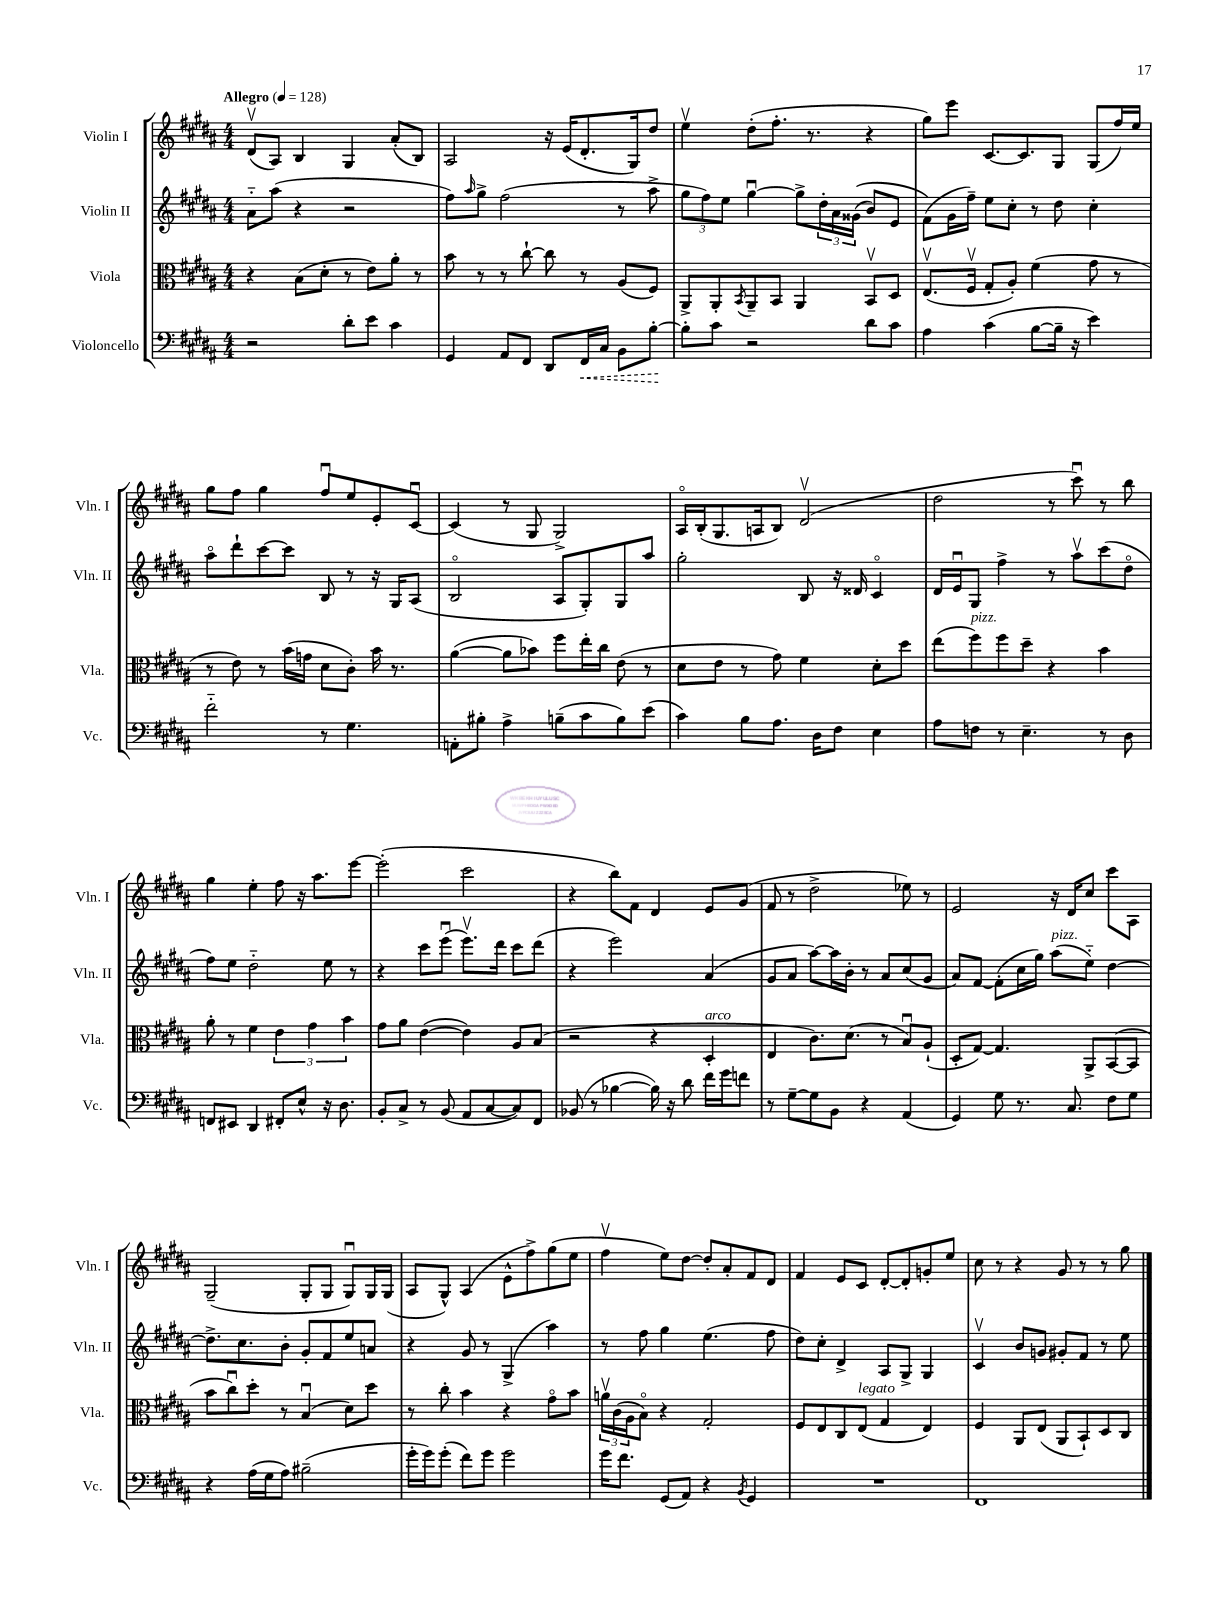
<<
\new StaffGroup <<
\new Staff = "s0" \with { instrumentName = "Violin I" shortInstrumentName = "Vln. I" } {
    \clef treble \key b \major \numericTimeSignature \time 4/4 \tempo "Allegro" 4 = 128
    dis'8\upbow( ais8) b4 gis4 ais'8-.( b8) |
    ais2 r16 e'16( dis'8.-. gis16) dis''8 |
    e''4\upbow dis''8-.( fis''8.-. r8. r4 |
    gis''8) e'''8 cis'8.~ cis'8. gis8 gis8( fis''16) e''16 |
    gis''8 fis''8 gis''4 fis''8\downbow e''8 e'8-. cis'8~\downbow |
    cis'4( r8 gis8 gis2->) |
    ais16\flageolet b16-.( gis8. a16 b8) dis'2\upbow( |
    dis''2 r8 cis'''8\downbow) r8 b''8 |
    gis''4 e''4-. fis''8 r16 ais''8. e'''8~ |
    e'''2-.( cis'''2 |
    r4 b''8) fis'8 dis'4 e'8 gis'8( |
    fis'8 r8 dis''2-> ees''8) r8 |
    e'2 r16 dis'16 cis''8 cis'''8 ais8 |
    gis2--( gis8-. gis8 gis8\downbow) gis16 gis16( |
    ais8 gis8-^) ais4( e'8-^ fis''8->) gis''8( e''8 |
    fis''4\upbow e''8) dis''8~ dis''8-. ais'8-. fis'8 dis'8 |
    fis'4 e'8 cis'8 dis'8~-. dis'8-. g'8-. e''8 |
    cis''8 r8 r4 gis'8 r8 r8 gis''8 \bar "|." |
}
\new Staff = "s1" \with { instrumentName = "Violin II" shortInstrumentName = "Vln. II" } {
    \clef treble \key b \major \numericTimeSignature \time 4/4
    ais'8-_ ais''8( r4 r2 |
    fis''8) \grace { ais''16 } gis''8-> fis''2( r8 ais''8-> |
    \tuplet 3/2 { gis''8 fis''8) e''8 } gis''4~\downbow gis''8-> \tuplet 3/2 { dis''16-. ais'16 gisis'16(\( } b'8) e'8 |
    fis'8(\) gis'16 fis''16--) e''8 cis''8-. r8 dis''8 cis''4-. |
    ais''8\flageolet dis'''8-! cis'''8~ cis'''8 b8 r8 r16 gis16 ais8( |
    b2\flageolet ais8 gis8-.) gis8 ais''8 |
    gis''2-. b8 r16 disis'16 cis'4\flageolet |
    dis'16 e'16\downbow gis8 fis''4-> r8 ais''8\upbow cis'''8( dis''8\flageolet |
    fis''8) e''8 dis''2-_ e''8 r8 |
    r4 cis'''8 e'''8\downbow( e'''8.\upbow) dis'''16 cis'''8 dis'''8( |
    r4 e'''2) ais'4( |
    gis'8 ais'8 ais''8~) ais''16 b'16-. r8 ais'8 cis''8( gis'8 |
    ais'8) fis'8~ fis'8-.( cis''16 gis''16) ais''8^\markup { \italic "pizz." }( e''8-_) dis''4~ |
    dis''8.-> cis''8. b'8-. gis'8-. fis'8 e''8 a'8 |
    r4 gis'8 r8 gis4->( ais''4) |
    r8 fis''8 gis''4 e''4.( fis''8 |
    dis''8) cis''8-. dis'4-> ais8 gis8-> gis4 |
    cis'4\upbow b'8 g'8 gis'8-. fis'8 r8 e''8 \bar "|." |
}
\new Staff = "s2" \with { instrumentName = "Viola" shortInstrumentName = "Vla." } {
    \clef alto \key b \major \numericTimeSignature \time 4/4
    r4 b8( dis'8-. r8 e'8) ais'8-. r8 |
    b'8 r8 r8 cis''8~-! cis''8 r8 ais8( fis8) |
    ais,8-> ais,8-. \acciaccatura { b,8 } ais,8-- b,8 ais,4 b,8\upbow dis8 |
    e8.\upbow( fis16\upbow gis8-. ais8-.) fis'4( gis'8 r8 |
    r8 e'8) r8 b'16( g'16 dis'8 cis'8-.) b'16 r8. |
    ais'4~( ais'8 bes'8) fis''8 e''16-. cis''16 e'8( r8 |
    dis'8 e'8 r8 gis'8) fis'4 dis'8-. dis''8 |
    e''8( fis''8^\markup { \italic "pizz." }) fis''8 dis''8-- r4 b'4 |
    ais'8-. r8 fis'4 \tuplet 3/2 { e'4 gis'4 b'4 } |
    gis'8 ais'8 e'4~( e'4) ais8 b8( |
    r2 r4 dis4-.^\markup { \italic "arco" } |
    e4 cis'8.) dis'8.( r8 b8\downbow) ais8-!( |
    dis8-. gis8~) gis4. ais,8-> b,8~( b,8 |
    b'8 cis''8\downbow) dis''8-. r8 b4\downbow( dis'8) dis''8 |
    r8 cis''8-. b'4 r4 gis'8\flageolet b'8 |
    \tuplet 3/2 { a'16\upbow cis'16( ais16 } b8\flageolet) r4 gis2-. |
    fis8 e8 cis8 e8^\markup { \italic "legato" }( gis4 e4) |
    fis4 ais,8 e8( ais,8 b,8-!) dis8 cis8 \bar "|." |
}
\new Staff = "s3" \with { instrumentName = "Violoncello" shortInstrumentName = "Vc." } {
    \clef bass \key b \major \numericTimeSignature \time 4/4
    r2 dis'8-. e'8 cis'4 |
    gis,4 ais,8 fis,8 dis,8 \once \override Hairpin.style = #'dashed-line fis,16\< cis16 b,8 b8~-.\! |
    b8-. cis'8 r2 dis'8 cis'8 |
    ais4 cis'4( b8~ b16-- r16 e'4) |
    fis'2-_ r8 gis4. |
    a,8-. bis8-. ais4-> b8--( cis'8 b8) e'8( |
    cis'4) b8 ais8. dis16 fis8 e4 |
    ais8 f8 r8 e4.-- r8 dis8 |
    f,8 eis,8 dis,4 fis,8-. e8-^ r16 dis8. |
    b,8-. cis8-> r8 b,8( ais,8 cis8~ cis8) fis,8 |
    bes,8( r8 bes4~ bes16) r16 dis'8 fis'16 gis'16 f'8 |
    r8 gis8~-- gis8 b,8 r4 ais,4( |
    gis,4) gis8 r8. cis8. fis8 gis8 |
    r4 ais16( gis16 ais8) bis2--( |
    gis'16-. gis'16) gis'8-.( fis'8) gis'8 gis'2 |
    gis'16 fis'8. gis,8( ais,8) r4 \acciaccatura { b,8 } gis,4 |
    R1 |
    fis,1 \bar "|." |
}
>>
>>
\layout { \context { \Score \remove "Bar_number_engraver" } }
